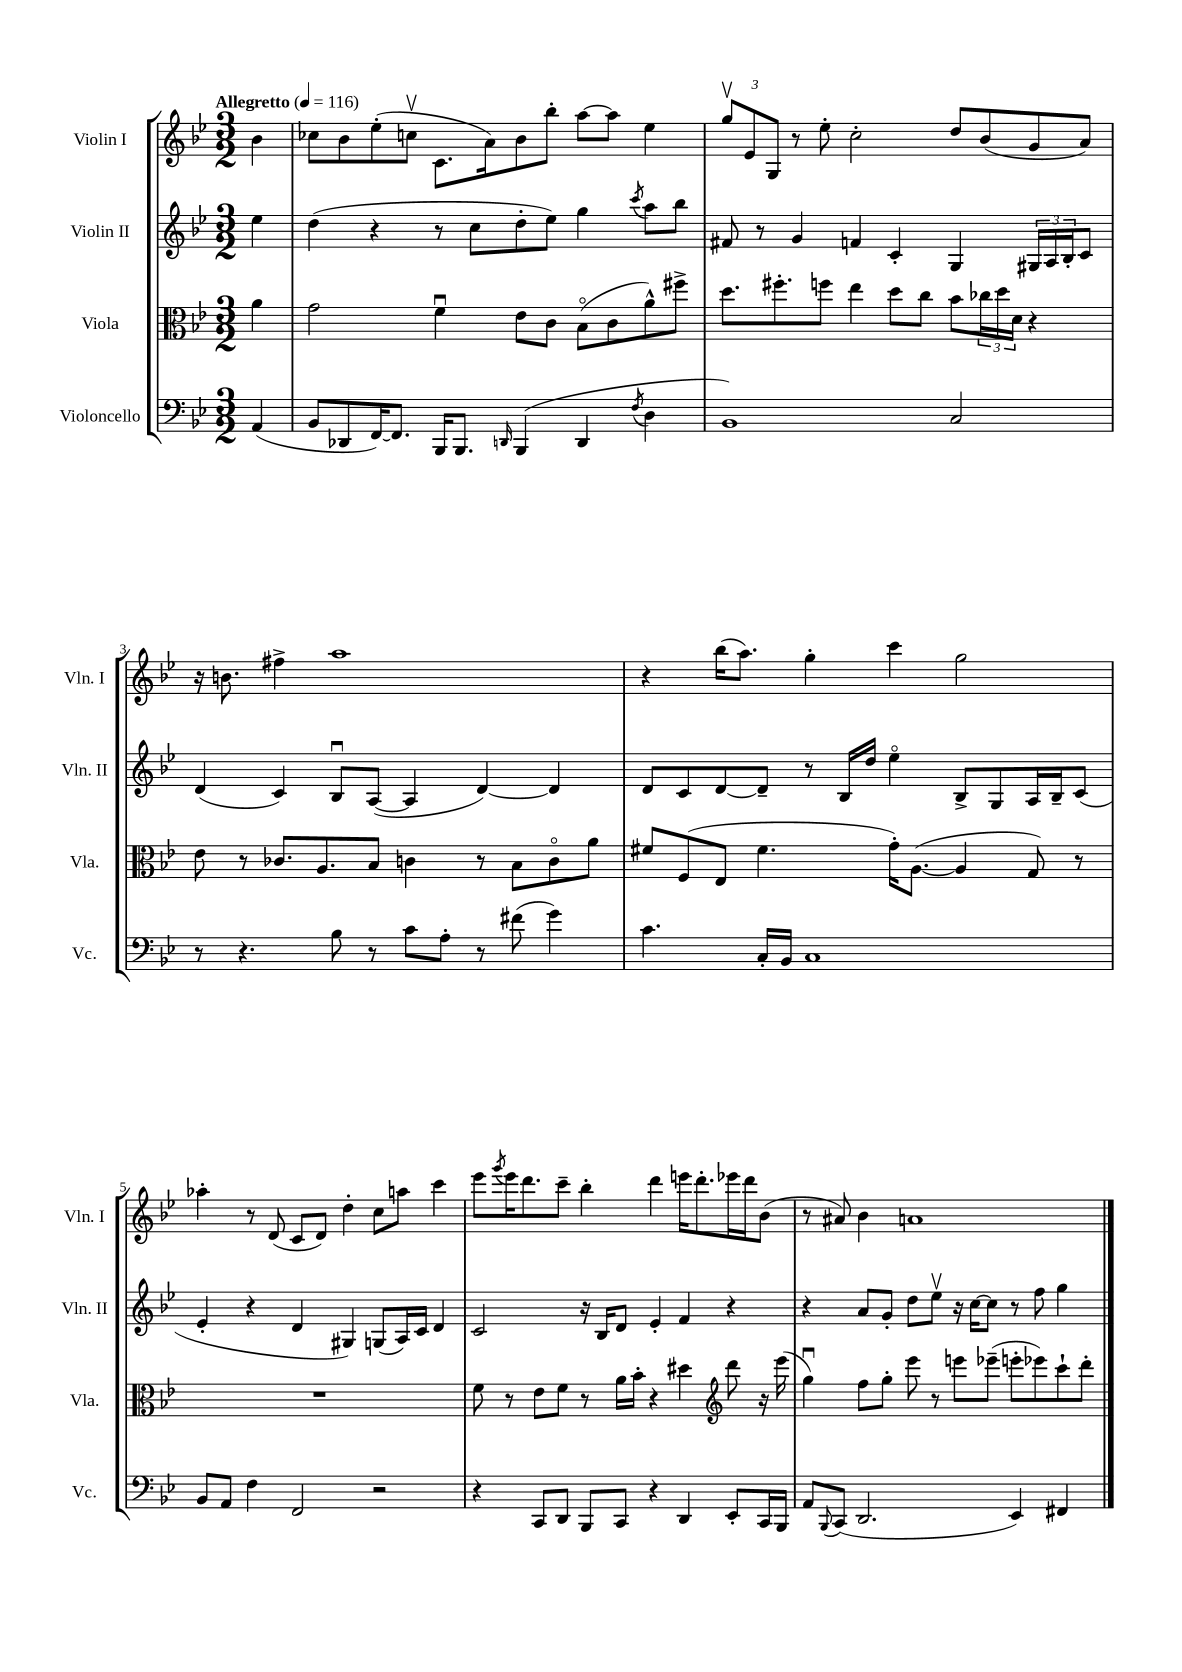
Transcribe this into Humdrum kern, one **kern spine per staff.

**kern	**kern	**kern	**kern
*staff4	*staff3	*staff2	*staff1
*clefF4	*clefC3	*clefG2	*clefG2
*k[b-e-]	*k[b-e-]	*k[b-e-]	*k[b-e-]
*M3/2	*M3/2	*M3/2	*M3/2
*MM116	*MM116	*MM116	*MM116
(4AA	4a	4ee-	4b-
=	=	=	=
8BB-	2g	(4dd	8cc-
8DD-	.	.	8b-
[16FF)	.	4r	(8ee-'
8.FF]	.	.	.
.	.	.	8ccv
16BBB-	4fu	8r	8.c
8.BBB-	.	.	.
.	.	8cc	.
.	.	.	16a)
16qqDD	.	.	.
(4BBB-	8e-	8dd'	8b-
.	8c	8ee-)	8bb-'
4DD	(8B-o	4gg	[8aa
.	8c	.	8aa]
8qF	.	8qccc	.
4D	8a^^)	8aa	4ee-
.	8ff#^	8bb-	.
=	=	=	=
1BB-)	8.dd	8f#	12ggv
.	.	.	12e-
.	.	8r	.
.	.	.	12G
.	8.ff#'	.	.
.	.	4g	8r
.	8ff	.	8ee-'
.	4ee-	4f	2cc'
.	8dd	4c'	.
.	8cc	.	.
2C	8b-	4G	8dd
.	24cc-	.	(8b-
.	24dd	.	.
.	24d	.	.
.	4r	24G#	8g
.	.	24A	.
.	.	24B-'	.
.	.	8c	8a)
=	=	=	=
8r	8e-	(4d	16r
.	.	.	8.b
4.r	8r	.	.
.	8.c-	4c)	4ff#^
.	8.A	.	.
8B-	.	8B-u	1aa
8r	8B-	([8A	.
8c	4c	4A]	.
8A'	.	.	.
8r	8r	[4d)	.
(8f#	8B-	.	.
4g)	8co	4d]	.
.	8a	.	.
=	=	=	=
4.c	8f#	8d	4r
.	(8F	8c	.
.	8E-	[8d	(16bb-
.	.	.	8.aa)
16C'	4.f#	8d~]	.
16BB-	.	.	.
1C	.	8r	4gg'
.	.	16B-	.
.	.	16dd	.
.	16g')	4ee-o	4ccc
.	([8.A	.	.
.	4A]	8B-^	2gg
.	.	8G	.
.	8G)	16A	.
.	.	16B-~	.
.	8r	(8c	.
=	=	=	=
8BB-	1.r	4e-'	4aa-'
8AA	.	.	.
4F	.	4r	8r
.	.	.	(8d
2FF	.	4d	8c
.	.	.	8d)
.	.	4G#)	4dd'
2r	.	(8G	8cc
.	.	16A)	8aa
.	.	16c	.
.	.	4d	4ccc
=	=	=	=
4r	8f	2c	8eee-
.	.	.	8qggg
.	8r	.	16eee-
.	.	.	8.ddd
8CC	8e-	.	.
8DD	8f	.	8ccc~
8BBB-	8r	16r	4bb-'
.	.	16B-	.
8CC	16a	8d	.
.	16b-'	.	.
4r	4r	4e-'	4ddd
4DD	4dd#	4f	16eee
.	.	.	8.ddd'
*	*clefG2	*	*
8EE-'	8ddd	4r	16eee-
.	.	.	16ddd
16CC	16r	.	(8b-
16BBB-	(16eee-	.	.
=	=	=	=
8AA	4ggu)	4r	8r
8qqBBB-	.	.	.
(8CC	.	.	8a#)
2.DD	8ff	8a	4b-
.	8gg'	8g'	.
.	8eee-	8dd	1a
.	8r	8ee-v	.
.	8eee	16r	.
.	.	[16cc	.
.	(8eee-~	8cc]	.
4EE-)	8eee'	8r	.
.	8eee-)	8ff	.
4FF#	8ccc`	4gg	.
.	8ddd'	.	.
==	==	==	==
*-	*-	*-	*-
